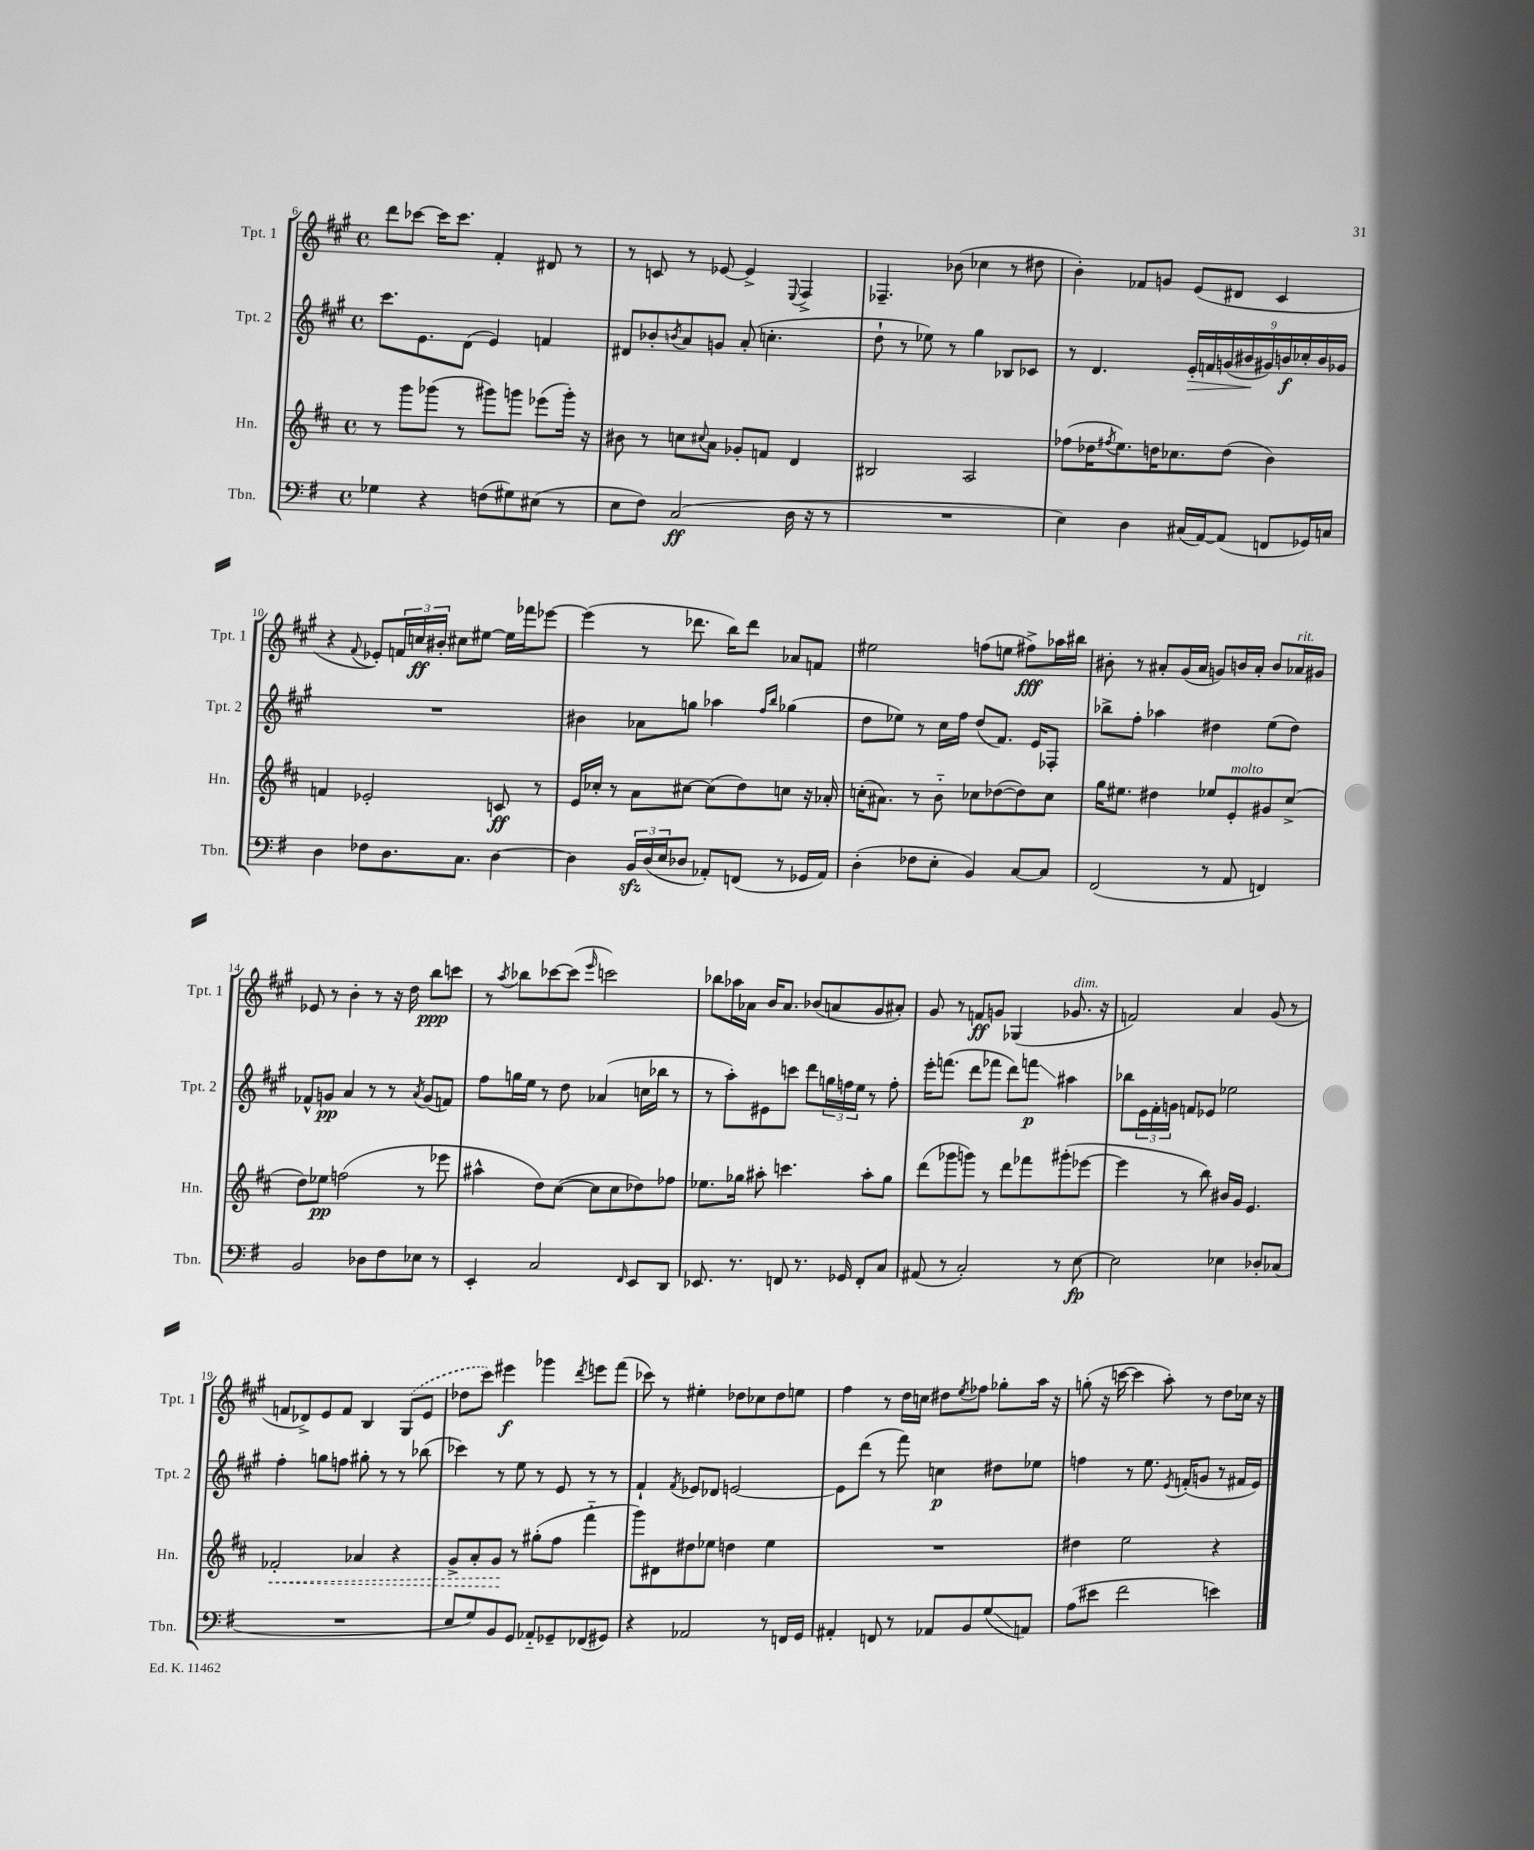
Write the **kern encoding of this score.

**kern	**kern	**kern	**kern
*staff4	*staff3	*staff2	*staff1
*clefF4	*clefG2	*clefG2	*clefG2
*k[f#]	*k[f#c#]	*k[f#c#g#]	*k[f#c#g#]
*M4/4	*M4/4	*M4/4	*M4/4
*met(c)	*met(c)	*met(c)	*met(c)
4G-	8r	8.ccc#	8ddd
.	8ggg	.	[8ccc-
.	.	8.e	.
4r	(8ggg-	.	16ccc-]
.	.	.	8.ccc-
.	8r	(8d	.
(8F	8ggg#)	4e)	4f#'
8G#)	8ggg	.	.
(8E#	(8eee-	4f	8d#
8r	16ggg')	.	8r
.	16r	.	.
=	=	=	=
8E	8b#	8d#	8r
8F#)	8r	8b-'	8c
.	.	8qb	.
(2C	8cc	8a	8r
.	8qqcc#	.	.
.	8a	8g	[8e-
.	8g-'	(8a'	4e-^]
.	8f	4.cc'	.
.	.	.	8qqE
16D	4d	.	4F#^
16r	.	.	.
8r	.	.	.
=	=	=	=
1r	2B#	8dd`	4.F-~
.	.	8r	.
.	.	8ee-)	.
.	.	8r	(8b-
.	2A	4gg#	4cc-
.	.	8B-	8r
.	.	8c-	8dd#
=	=	=	=
4E)	(8ff-	8r	4b')
.	16dd-	4.d	.
.	8qff#	.	.
.	8.ee)	.	.
4D	.	.	8f-
.	16dd	.	8g
.	8.cc-	.	.
(16C#	.	18e'	(8e
.	.	18f	.
[16AA)	.	.	.
.	.	(18g	.
(8AA]	(8dd	.	8d#
.	.	18b#	.
.	.	18g#)	.
8FF	4b)	.	4c#
.	.	18b	.
.	.	18cc-'	.
16GG-)	.	.	.
.	.	18b	.
16C	.	.	.
.	.	18g-	.
=	=	=	=
4D	4f	1r	4r
.	.	.	8qqf#
8F-	2e-'	.	8e-')
8.D	.	.	24f
.	.	.	24cc
.	.	.	24b#'
.	.	.	8cc#
8.C	.	.	.
.	.	.	[8ee#
[4D	8c	.	16ee#]
.	.	.	16fff-
.	8r	.	[8eee-
=	=	=	=
4D]	16e	4b#	(4eee-]
.	16cc-'	.	.
.	8r	.	.
24BB	8a	8a-	8r
(24D	.	.	.
24E	.	.	.
8D-	[8cc#	8gg	8.ddd-
8AA-')	(8cc#]	4aa-	.
.	.	.	16bb)
(8FF	8dd)	.	8ddd-
.	.	16qqff#	.
.	.	16qqbb	.
8r	8cc	(4gg-	8a-
16GG-	16r	.	8f
16AA-)	16a-'	.	.
=	=	=	=
(4D'	(16cc'	8dd	2ee#
.	8.a#)	.	.
.	.	8ee-)	.
8F-	8r	8r	.
8E'	8b'~	16cc#	.
.	.	16ff#	.
4BB)	8cc-	(8dd	(8ff
.	([8dd-	8.f#)	8ee
[8C	8dd-])	.	8ff#^)
.	.	16e	.
8C]	8cc-	8F-'	16aa-
.	.	.	16bb#
=	=	=	=
(2FF#	16gg	8bb-^	8b#'
.	8.ee#	.	.
.	.	8ff#'	8r
.	4dd#	4aa-	8a#'
.	.	.	(16g#
.	.	.	16a#
8r	8ee-	4dd#	8g)
8AA	8e'	.	16b
.	.	.	16a#'
4FF)	8g#	(8ee	8b
.	(8cc#^	8dd#)	16a-
.	.	.	16g#
=	=	=	=
2BB	8dd)	8f-^^	8e-
.	8ee-	8g	8r
.	(2ff	4a	4b'
8D-	.	8r	8r
8F#	.	8r	16r
.	.	.	16dd
.	.	8qa	.
8E-	8r	(8g	8bb
8r	8eee-	8f)	8ccc
=	=	=	=
4EE'	4aa#^^	8ff#	8r
.	.	.	8qaa
.	.	16gg	8bb-
.	.	16ee	.
2C	8dd)	8r	[8ccc-
.	([8cc#	8dd	(8ccc-]
.	.	.	16qqeee
.	8cc#]	(4a-	2ccc)
.	8cc#	.	.
16qqFF#	.	.	.
8EE	8dd-)	16cc	.
.	.	16bb-	.
8DD	8ff-	8r	.
=	=	=	=
8.EE-	8.ee-	8r	8bb-
.	.	8aa')	16aa-
8.r	16gg-	.	16a-
.	8aa#'	8e#	16b
.	.	.	8.a-
8FF	4.ccc	8ccc	.
8.r	.	8ddd	(8b-
.	.	24gg	8a
.	.	24ff	.
16GG-	.	.	.
.	.	24ee	.
8FF'	8aa#'	8r	8g#
8C	8gg-	8ff'	8a#')
=	=	=	=
(8AA#	(8ddd	16eee'	8g#
.	.	(8.fff	.
8r	8ggg-	.	8r
2C')	8ggg)	8ddd	8f
.	8r	8fff-	8g
.	8ddd	8ddd)	(4G-
.	8fff-	8fff	.
8r	(8ggg#'	4aa#	8.g-
[8E	[8eee-	.	.
.	.	.	16r
=	=	=	=
2E]	4eee-]	8bb-	2f)
.	.	24e	.
.	.	24f#'	.
.	.	24g	.
.	8r	8f	.
.	8bb)	8e-	.
4E-	16b#	2ee-	4a
.	16g	.	.
.	4.e	.	.
8D-'	.	.	(8g#
(8C-	.	.	8r
=	=	=	=
1r	2f-'	4ff#'	8f
.	.	.	8d-^)
.	.	8gg	8e
.	.	8ff	8f
.	4a-	8gg#'	4B
.	.	8r	.
.	4r	8r	(8G#
.	.	(8bb-	8e
=	=	=	=
8E	8g^	4ccc-)	8dd-
8G)	8a'	.	8ccc#)
8BB	8g	8r	4eee#
8GG	8r	8ee	.
8AA-'~	(8gg#'	8r	4ggg-
8GG-~	8ff#	8e	.
.	.	.	8qddd
(8FF-	4fff#'~	8r	8eee
8GG#)	.	8r	(8fff#
=	=	=	=
4r	8ggg)	4f#`	8ccc-)
.	8d#	.	8r
.	.	8qf#	.
2AA-	8dd#	8e-	4ee#'
.	8ee-	8d-	.
.	4dd	[2e	8dd-
.	.	.	8cc-
8r	4ee-	.	8dd-
16FF	.	.	8ee
16GG	.	.	.
=	=	=	=
4AA#'	1r	8e]	4ff#
.	.	(8ddd	.
8FF	.	8r	8r
8r	.	8fff#)	16dd
.	.	.	16cc
8AA-	.	4cc	8dd#
.	.	.	8qee
8BB	.	.	8ff-
(8G	.	8dd#	8gg-'
8AA)	.	8ee-	16aa
.	.	.	16r
=	=	=	=
(8A	4dd#	4ff	(8gg'
8e#	.	.	16r
.	.	.	[16ccc
2f#	2ee	8r	4ccc]
.	.	8.ee	.
.	.	.	8aa')
.	.	8qe	.
.	.	(16f'	.
.	.	8g	8r
4e)	4r	8r	8dd
.	.	16f#	16cc-
.	.	16e)	16r
==	==	==	==
*-	*-	*-	*-
